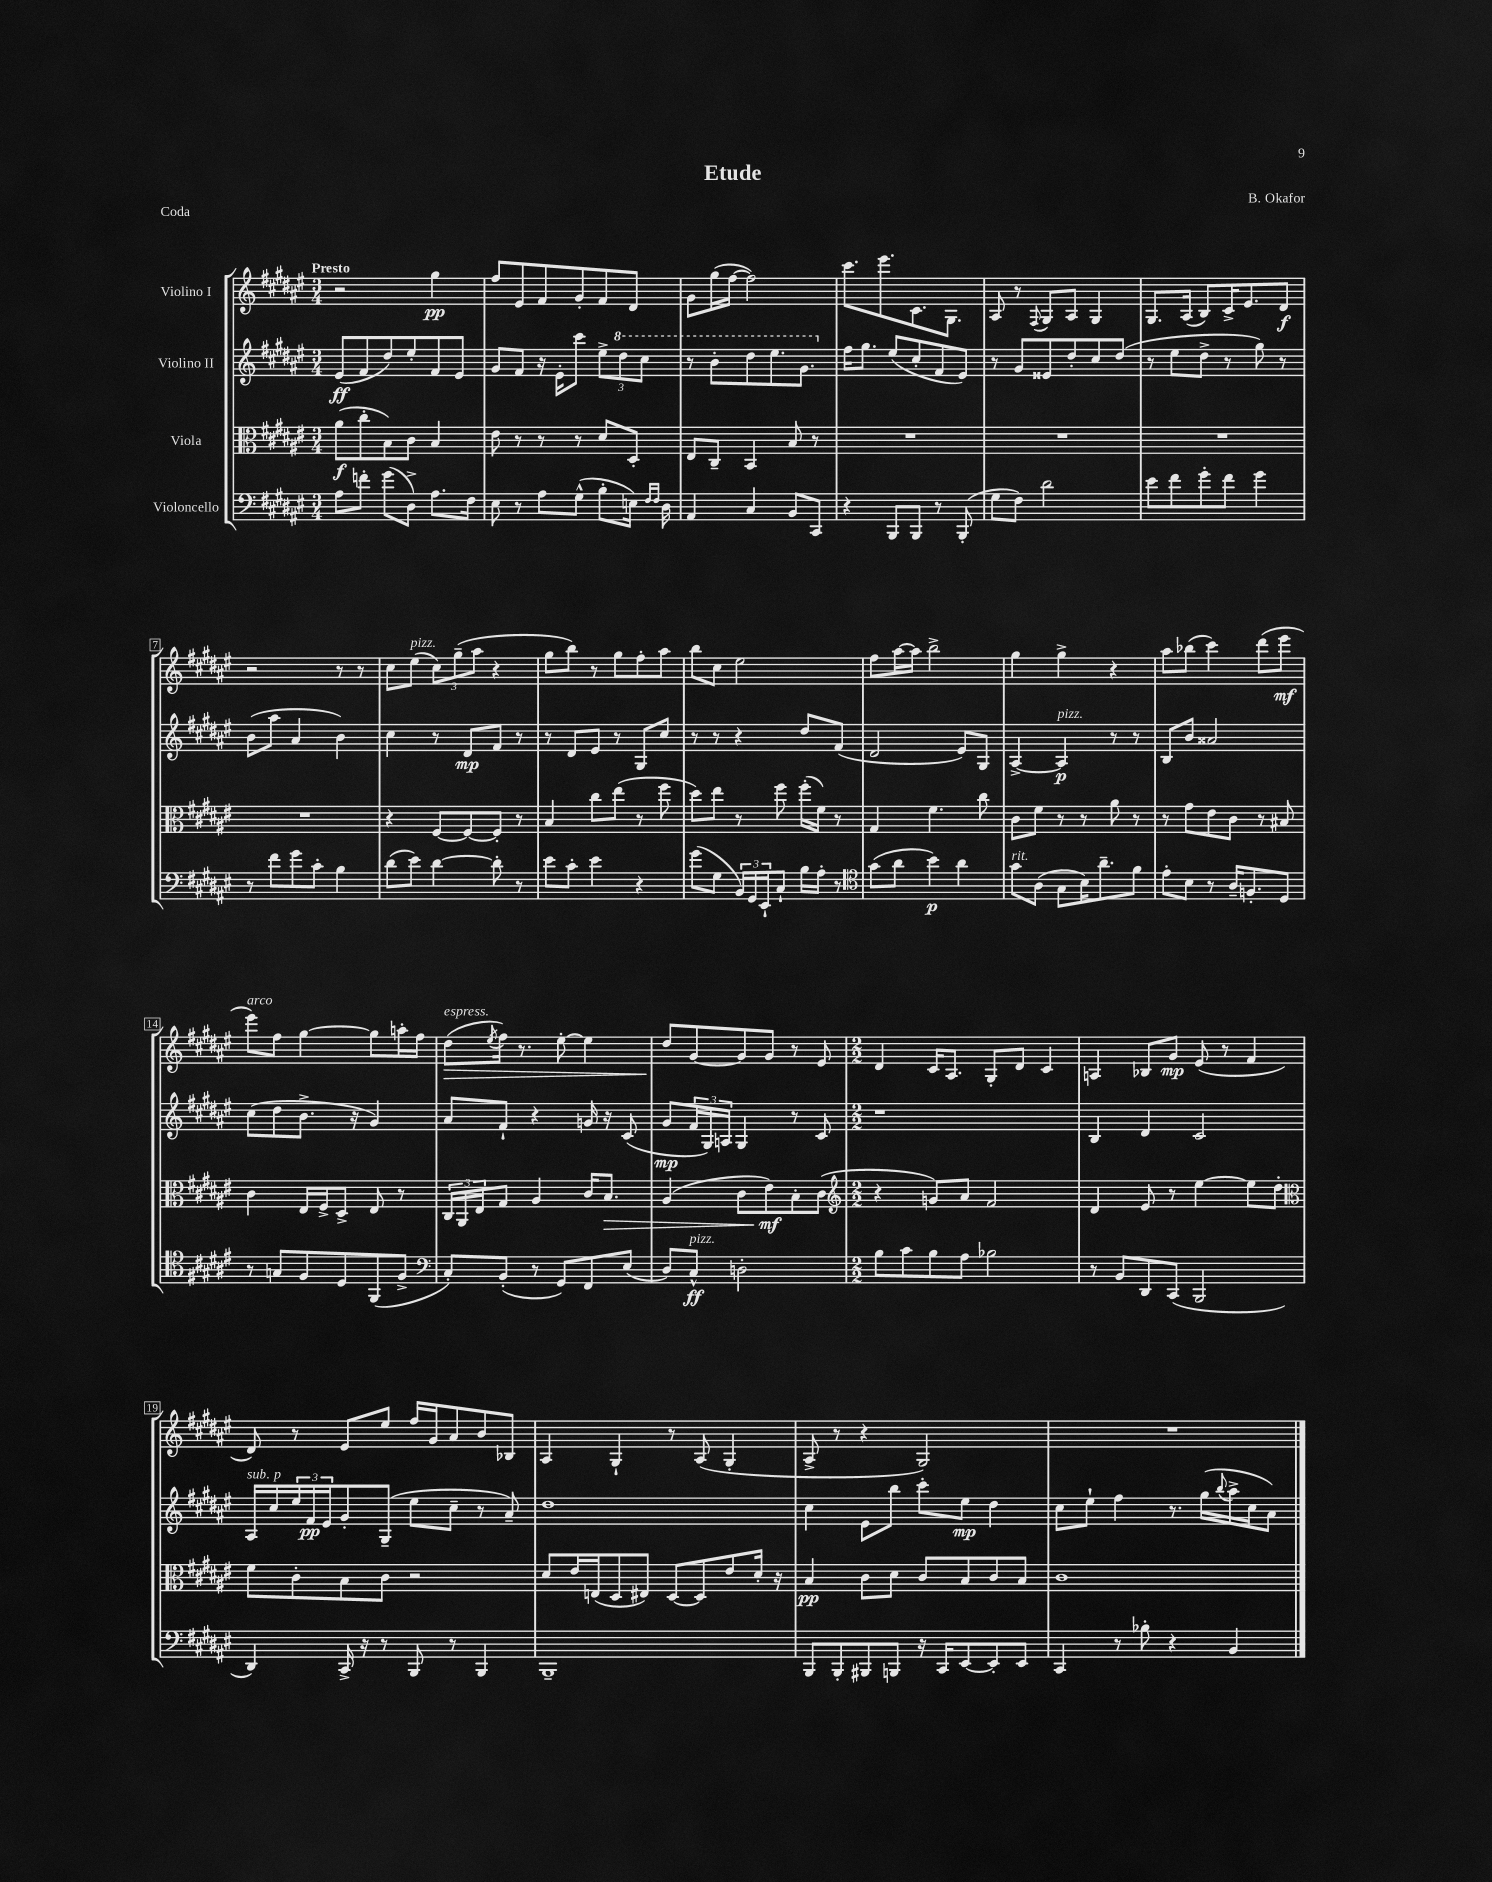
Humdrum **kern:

**kern	**dynam	**kern	**dynam	**kern	**dynam	**kern	**dynam
*part4	*part4	*part3	*part3	*part2	*part2	*part1	*part1
*staff4	*staff4	*staff3	*staff3	*staff2	*staff2	*staff1	*staff1
*I"Violoncello	*	*I"Viola	*	*I"Violino II	*	*I"Violino I	*
*clefF4	*	*clefC3	*	*clefG2	*	*clefG2	*
*k[f#c#g#d#a#e#]	*	*k[f#c#g#d#a#e#]	*	*k[f#c#g#d#a#e#]	*	*k[f#c#g#d#a#e#]	*
*M3/4	*	*M3/4	*	*M3/4	*	*M3/4	*
=1	=1	=1	=1	=1	=1	=1	=1
!	!	!	!	!	!	!LO:TX:a:B:t=Presto	!
8A#\L	.	(8a#\L	f	(8e#/L	ff	2r	.
8fn'\J	.	8cc#'\	.	8f#/	.	.	.
(8g#\L	.	8B\)	.	8dd#/)	.	.	.
8D#^\J)	.	8c#\J	.	8ee#'/	.	.	.
8.A#\L	.	4B/	.	8f#/	.	4gg#\	pp
.	.	.	.	8e#/J	.	.	.
16F#\Jk	.	.	.	.	.	.	.
=2	=2	=2	=2	=2	=2	=2	=2
8E#\	.	8e#\	.	8g#/L	.	8ff#/L	.
8r	.	8r	.	8f#/J	.	8e#/	.
8A#\L	.	8r	.	16r	.	8f#/	.
.	.	.	.	16e#'\KL	.	.	.
(8G#^^\J	.	8r	.	8ccc#\J	.	8g#'/	.
8B'\L	.	8d#/L	.	12ee#^\L	.	8f#/	.
*	*	*	*	*8va	*	*	*
.	.	.	.	12ddd#\	.	.	.
16En\Jk)	.	8D#'/J	.	.	.	8d#/J	.
.	.	.	.	12ccc#\J	.	.	.
16qqF#/LL	.	.	.	.	.	.	.
16qqF#/JJ	.	.	.	.	.	.	.
16D#\	.	.	.	.	.	.	.
=3	=3	=3	=3	=3	=3	=3	=3
4AA#/	.	8E#/L	.	8r	.	8g#\L	.
.	.	8C#~/J	.	8bb'\L	.	(16gg#\L	.
.	.	.	.	.	.	[16ff#\JJ	.
4C#/	.	4BB/	.	8ddd#\	.	2ff#\])	.
.	.	.	.	8.eee#\	.	.	.
8BB/L	.	8B/	.	.	.	.	.
.	.	.	.	8.gg#\J	.	.	.
8CC#/J	.	8r	.	.	.	.	.
=4	=4	=4	=4	=4	=4	=4	=4
*	*	*	*	*X8va	*	*	*
4r	.	2.r	.	16ff#\KL	.	8.ccc#\L	.
.	.	.	.	8.gg#\J	.	.	.
.	.	.	.	.	.	8.eee#\	.
8BBB/L	.	.	.	(8ee#/L	.	.	.
8BBB/J	.	.	.	8cc#'/	.	8.c#\	.
8r	.	.	.	8f#/	.	.	.
.	.	.	.	.	.	8.G#\J	.
(8BBB'/	.	.	.	8e#/J)	.	.	.
=5	=5	=5	=5	=5	=5	=5	=5
8G#\L	.	2.r	.	8r	.	8A#/	.
8F#\J)	.	.	.	8g#/L	.	8r	.
.	.	.	.	.	.	8qqF#/	.
2d#\	.	.	.	8e##X/	.	8G#/L	.
.	.	.	.	8dd#'/	.	8A#/J	.
.	.	.	.	8cc#/	.	4G#/	.
.	.	.	.	(8dd#/J	.	.	.
=6	=6	=6	=6	=6	=6	=6	=6
8e#\L	.	2.r	.	8r	.	8.G#/L	.
8f#\	.	.	.	8ee#\L	.	.	.
.	.	.	.	.	.	(16A#/Jk	.
8g#'\	.	.	.	8dd#^\J	.	8B/L)	.
8f#\J	.	.	.	8r	.	16c#^/K	.
.	.	.	.	.	.	8.e#/	.
4g#\	.	.	.	8gg#\)	.	.	.
.	.	.	.	8r	.	8d#/J	f
!!LO:LB:g=z
=7	=7	=7	=7	=7	=7	=7	=7
8r	.	2.r	.	(8b\L	.	2r	.
8f#\L	.	.	.	8aa#\J	.	.	.
8g#\	.	.	.	4a#/	.	.	.
8c#'\J	.	.	.	.	.	.	.
4B\	.	.	.	4b\)	.	8r	.
.	.	.	.	.	.	8r	.
=8	=8	=8	=8	=8	=8	=8	=8
(8d#\L	.	4r	.	4cc#\	.	8cc#\L	.
!	!	!	!	!	!	!LO:TX:a:i:t=pizz.	!
8e#\J)	.	.	.	.	.	(8ee#\J	.
[4d#\	.	[8F#/L	.	8r	.	12cc#\L)	.
.	.	.	.	.	.	(12gg#~\	.
.	.	8F#/_	.	8d#/L	mp	.	.
.	.	.	.	.	.	12aa#\J	.
8d#'\]	.	8F#'/J]	.	8f#/J	.	4r	.
8r	.	8r	.	8r	.	.	.
=9	=9	=9	=9	=9	=9	=9	=9
8e#\L	.	4B/	.	8r	.	8gg#\L	.
8c#'\J	.	.	.	8d#/L	.	8bb\J)	.
4e#\	.	8cc#\L	.	8e#/J	.	8r	.
.	.	(8ee#\J	.	8r	.	8gg#\L	.
4r	.	8r	.	8G#/L	.	8ff#'\	.
.	.	8ff#\	.	8cc#/J	.	8aa#\J	.
=10	=10	=10	=10	=10	=10	=10	=10
(8g#\L	.	8dd#\L)	.	8r	.	8bb\L	.
8G#\J	.	8ee#\J	.	8r	.	8cc#\J	.
24BB/LL)	.	8r	.	4r	.	2ee#\	.
24GG#/	.	.	.	.	.	.	.
24EE#`/J	.	.	.	.	.	.	.
8C#`/J	.	8ff#\	.	.	.	.	.
16B\LL	.	(16ff#'\LL	.	8dd#/L	.	.	.
16A#'\JJ	.	16f#\JJ)	.	.	.	.	.
8r	.	8r	.	(8f#/J	.	.	.
=11	=11	=11	=11	=11	=11	=11	=11
*clefC4	*	*	*	*	*	*	*
(8g#\L	.	4G#/	.	2d#/	.	8ff#\L	.
8a#\J	.	.	.	.	.	[16aa#\L	.
.	.	.	.	.	.	16aa#\JJ]	.
4b\)	p	4.f#\	.	.	.	2bb^\	.
4a#\	.	.	.	8e#/L)	.	.	.
.	.	8cc#\	.	8G#/J	.	.	.
=12	=12	=12	=12	=12	=12	=12	=12
!LO:TX:a:i:t=rit.	!	!	!	!	!	!	!
8g#\L	.	8c#\L	.	[4A#^/	.	4gg#\	.
(8A#\J	.	8f#\J	.	.	.	.	.
!	!	!	!	!LO:TX:a:i:t=pizz.	!	!	!
8G#\L	.	8r	.	4A#/]	p	4gg#^\	.
16B\K)	.	8r	.	.	.	.	.
8.a#~\	.	.	.	.	.	.	.
.	.	8a#\	.	8r	.	4r	.
8f#\J	.	8r	.	8r	.	.	.
=13	=13	=13	=13	=13	=13	=13	=13
8e#'\L	.	8r	.	8B/L	.	8aa#\L	.
8B\J	.	8g#\L	.	8b/J	.	(8bb-X\J	.
8r	.	8e#\	.	2a##X/	.	4ccc#\)	.
16A#~/KL	.	8c#\J	.	.	.	.	.
8.Fn'/	.	.	.	.	.	.	.
.	.	8r	.	.	.	(8ddd#\L	.
8D#/J	.	8B#X/	.	.	.	8eee#\J	mf
!!LO:LB:g=z
=14	=14	=14	=14	=14	=14	=14	=14
!	!	!	!	!	!	!LO:TX:a:i:t=arco	!
8r	.	4c#\	.	(8cc#\L	.	8eee#\L)	.
8Gn/L	.	.	.	8dd#\	.	8ff#\J	.
8F#/	.	16E#/LL	.	8.b^\J	.	[4gg#\	.
.	.	16F#^/J	.	.	.	.	.
8D#/	.	8D#^/J	.	.	.	.	.
.	.	.	.	16r	.	.	.
(8FF#/	.	8E#/	.	4g#/)	.	8gg#\L]	.
8F#^/J	.	8r	.	.	.	16aan'\L	.
.	.	.	.	.	.	16ff#\JJ	.
=15	=15	=15	=15	=15	=15	=15	=15
*clefF4	*	*	*	*	*	*	*
!	!	!	!	!	!	!LO:TX:a:i:t=espress.	!
!	!	!	!	!	!	!	!LO:HP:b
8C#'/L)	.	24C#/LL	.	8a#/L	.	(8dd#\L	>
.	.	24AA#/	.	.	.	.	.
.	.	24E#/J	.	.	.	.	.
.	.	.	.	.	.	8qee#/	.
(8BB'/J	.	8G#/J	.	8f#`/J	.	16ff#\Jk)	.
.	.	.	.	.	.	8.r	.
8r	.	4A#/	.	4r	.	.	.
8GG#/L)	.	.	.	.	.	[8ee#'\	.
8FF#/	.	16c#/KL	.	16gn/	.	4ee#\]	.
!	!	!	!LO:HP:b	!	!	!	!
.	.	8.B/J	>	16r	.	.	.
(8E#/J	.	.	.	(8c#/	.	.	.
=16	=16	=16	=16	=16	=16	=16	=16
8D#/L)	.	(4A#/	.	8g#/L	mp	8dd#/L	.
!LO:TX:a:i:t=pizz.	!	!	!	!	!	!	!
8C#^^/J	ff	.	.	24f#/L	.	[8g#/	]
.	.	.	.	24G#/)	.	.	.
.	.	.	.	24An/JJ	.	.	.
2Dn'\	.	8c#\L	.	4G#/	.	8g#/]	.
.	.	8e#\)	mf	.	.	8g#/J	.
.	.	8B'\	]	8r	.	8r	.
.	.	(8c#\J	.	8c#/	.	8e#/	.
=17	=17	=17	=17	=17	=17	=17	=17
*	*	*clefG2	*	*	*	*	*
*M2/2	*	*M2/2	*	*M2/2	*	*M2/2	*
8B\L	.	4r	.	1r	.	4d#/	.
8c#\	.	.	.	.	.	.	.
8B\	.	8gn/L)	.	.	.	16c#/KL	.
.	.	.	.	.	.	8.A#/J	.
8A#\J	.	8a#/J	.	.	.	.	.
2B-X\	.	2f#/	.	.	.	8G#'/L	.
.	.	.	.	.	.	8d#/J	.
.	.	.	.	.	.	4c#/	.
=18	=18	=18	=18	=18	=18	=18	=18
8r	.	4d#/	.	4B/	.	4An/	.
8BB/L	.	.	.	.	.	.	.
8DD#/	.	8e#/	.	4d#/	.	8B-X/L	.
(8CC#/J	.	8r	.	.	.	8g#/J	mp
2BBB/	.	[4ee#\	.	2c#/	.	(8e#/	.
.	.	.	.	.	.	8r	.
.	.	8ee#\L]	.	.	.	4f#/	.
.	.	8dd#'\J	.	.	.	.	.
!!LO:LB:g=z
=19	=19	=19	=19	=19	=19	=19	=19
*	*	*clefC3	*	*	*	*	*
!	!	!	!	!LO:TX:a:i:t=sub. p	!	!	!
4DD#/)	.	8f#\L	.	16A#/LL	.	8d#/)	.
.	.	.	.	16cc#/	.	.	.
.	.	8c#'\	.	24ee#/	.	8r	.
.	.	.	.	24f#/	pp	.	.
.	.	.	.	24e#/J	.	.	.
16CC#^/	.	8B\	.	8g#'/	.	8e#/L	.
16r	.	.	.	.	.	.	.
8r	.	8c#\J	.	(8G#~/J	.	8ee#/J	.
8BBB/	.	2r	.	8ee#\L	.	16ff#/LL	.
.	.	.	.	.	.	16g#/J	.
8r	.	.	.	8cc#~\J	.	8a#/	.
4BBB/	.	.	.	8r	.	8b/	.
.	.	.	.	8a#~/)	.	8B-X/J	.
=20	=20	=20	=20	=20	=20	=20	=20
1BBB~	.	8d#/L	.	1dd#	.	4A#/	.
.	.	16e#/L	.	.	.	.	.
.	.	(16En/J	.	.	.	.	.
.	.	8D#/	.	.	.	4G#`/	.
.	.	8E#X/J)	.	.	.	.	.
.	.	[8D#/L	.	.	.	8r	.
.	.	8D#/]	.	.	.	(8A#/	.
.	.	8e#/	.	.	.	4G#'/	.
.	.	16d#'/Jk	.	.	.	.	.
.	.	16r	.	.	.	.	.
=21	=21	=21	=21	=21	=21	=21	=21
8BBB/L	.	4B/	pp	4cc#\	.	8A#^/	.
8BBB'/	.	.	.	.	.	8r	.
8BBB#X/	.	8c#\L	.	8e#\L	.	4r	.
8BBBn/J	.	8d#\J	.	8bb\J	.	.	.
16r	.	8c#/L	.	8ccc#'\L	.	2G#/)	.
16CC#/KL	.	.	.	.	.	.	.
[8EE#/	.	8B/	.	8ee#\J	mp	.	.
8EE#'/]	.	8c#/	.	4dd#\	.	.	.
8EE#/J	.	8B/J	.	.	.	.	.
=22	=22	=22	=22	=22	=22	=22	=22
4CC#/	.	1c#	.	8cc#\L	.	1r	.
.	.	.	.	8ee#`\J	.	.	.
8r	.	.	.	4ff#\	.	.	.
8B-X'\	.	.	.	.	.	.	.
4r	.	.	.	8.r	.	.	.
.	.	.	.	(16gg#\LL	.	.	.
.	.	.	.	8qqbb/	.	.	.
4BB/	.	.	.	16aa#^\	.	.	.
.	.	.	.	16cc#\J	.	.	.
.	.	.	.	8a#\J)	.	.	.
==	==	==	==	==	==	==	==
*-	*-	*-	*-	*-	*-	*-	*-
